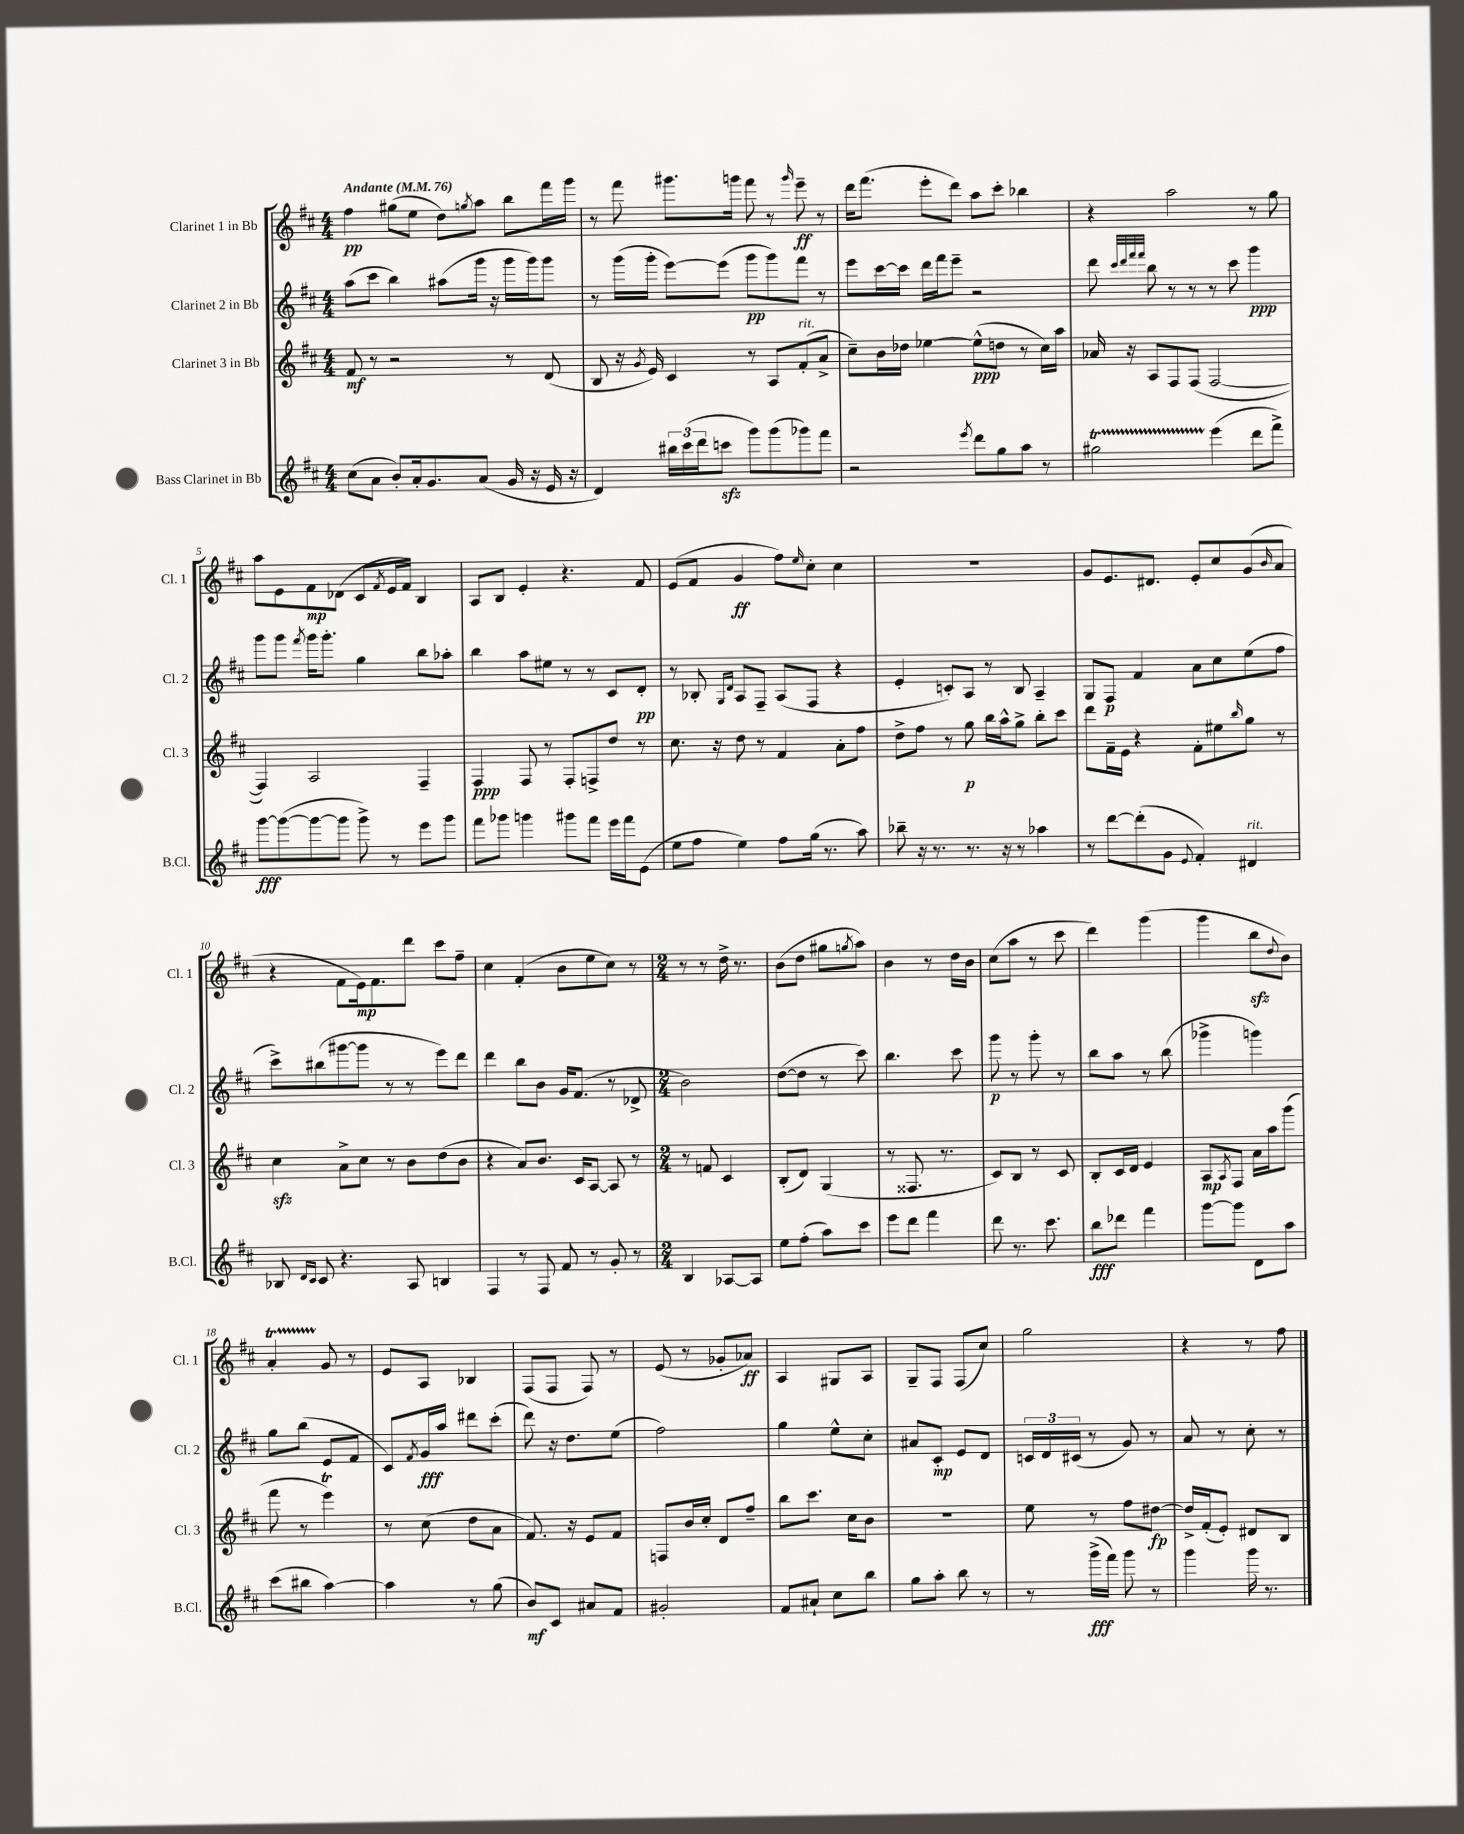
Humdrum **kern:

**kern	**dynam	**kern	**dynam	**kern	**dynam	**kern	**dynam
*part4	*part4	*part3	*part3	*part2	*part2	*part1	*part1
*staff4	*staff4	*staff3	*staff3	*staff2	*staff2	*staff1	*staff1
*I"Bass Clarinet in Bb	*	*I"Clarinet 3 in Bb	*	*I"Clarinet 2 in Bb	*	*I"Clarinet 1 in Bb	*
*I'B.Cl.	*	*I'Cl. 3	*	*I'Cl. 2	*	*I'Cl. 1	*
*clefG2	*	*clefG2	*	*clefG2	*	*clefG2	*
*k[f#c#]	*	*k[f#c#]	*	*k[f#c#]	*	*k[f#c#]	*
*M4/4	*	*M4/4	*	*M4/4	*	*M4/4	*
*MM76	*	*MM76	*	*MM76	*	*MM76	*
=1	=1	=1	=1	=1	=1	=1	=1
!	!	!	!	!	!	!LO:TX:a:B:t=Andante	!
(8cc#\L	.	8f#/	mf	(8aa\L	.	4ff#\	pp
8a\J	.	8r	.	8ccc#\J	.	.	.
8b'/L)	.	2r	.	4bb\)	.	(8gg#X\L	.
16a'/k	.	.	.	.	.	8ee\J	.
8.g/	.	.	.	.	.	.	.
.	.	.	.	(8aa#X\L	.	8dd\L)	.
.	.	.	.	.	.	8qggn/	.
(8a/J	.	.	.	16ggg\Jk	.	8aa\J	.
.	.	.	.	16r	.	.	.
16g/	.	8r	.	16ggg\LL	.	8bb\L	.
16r	.	.	.	16ggg\J)	.	.	.
16e/	.	(8d/	.	8ggg\J	.	16fff#\L	.
16r	.	.	.	.	.	16ggg\JJ	.
=2	=2	=2	=2	=2	=2	=2	=2
4d/)	.	8B/	.	8r	.	8r	.
.	.	16r	.	(16ggg\LL	.	8fff#\	.
.	.	8qg/	.	.	.	.	.
.	.	16e/)	.	16ggg'\JJ	.	.	.
24bb#X\LL	.	4c#/	.	[8eee\L)	.	8.ggg#X\L	.
(24ccc#\	.	.	.	.	.	.	.
24ddd\J	.	.	.	.	.	.	.
8cccnzz\J	.	.	.	(8eee\J]	.	.	.
.	.	.	.	.	.	16gggn\Jk	.
8ggg\L)	.	8r	.	8ggg\L	pp	8fff#\	.
(8ggg\	.	8A/L	.	8ggg\)	.	8r	.
.	.	.	.	.	.	16qqggg/	.
!	!	!LO:TX:a:i:t=rit.	!	!	!	!	!
8ggg-X\)	.	(8f#'/	.	8fff#\J	.	8eee~\	ff
8fff#\J	.	8a^/J	.	8r	.	8r	.
=3	=3	=3	=3	=3	=3	=3	=3
2r	.	8cc#~\L)	.	8eee\L	.	16ddd\KL	.
.	.	.	.	.	.	(8.fff#\J	.
.	.	16b\L	.	[16ccc#\L	.	.	.
.	.	16dd-X\JJ	.	16ccc#\JJ]	.	.	.
.	.	[4ee-X\	.	16ddd\LL	.	8eee'\L	.
.	.	.	.	16fff#\J	.	.	.
.	.	.	.	8eee~\J	.	8ddd\J)	.
8qeee/	.	.	.	.	.	.	.
8ddd\L	.	(8ee-^^\L]	ppp	2r	.	8aa\L	.
8gg\	.	8ddn\J	.	.	.	8ccc#'\J	.
8aa\J	.	8r	.	.	.	4bb-X\	.
8r	.	16cc#\LL)	.	.	.	.	.
.	.	16aa\JJ	.	.	.	.	.
=4	=4	=4	=4	=4	=4	=4	=4
2gg#Xt\	.	16a-X/	.	8ddd\	.	4r	.
.	.	16r	.	.	.	.	.
.	.	.	.	32qqccc#/LLL	.	.	.
.	.	.	.	32qqddd/	.	.	.
.	.	.	.	32qqfff#/	.	.	.
.	.	.	.	32qqfff#/JJJ	.	.	.
.	.	8A/L	.	8bb\	.	.	.
.	.	8F#/	.	8r	.	2aa\	.
.	.	(8F#/J	.	8r	.	.	.
(4eee\	.	[2F#/	.	8r	.	.	.
.	.	.	.	8ccc#\	.	.	.
8ddd\L	.	.	.	4ggg\	ppp	8r	.
8fff#^\J)	.	.	.	.	.	8gg\	.
!!LO:LB:g=z
=5	=5	=5	=5	=5	=5	=5	=5
[8ggg\L	fff	4F#/])	.	8ggg\L	.	8aa\L	.
(8ggg\_	.	.	.	8ggg\J	.	8e\	.
.	.	.	.	8qfff#/	.	.	.
8ggg\_	.	2A/	.	16ggg\KL	.	8f#\	mp
.	.	.	.	8.ggg'\J	.	.	.
8ggg\J]	.	.	.	.	.	(8d-X\J	.
8ggg^\)	.	.	.	4gg\	.	8c#/L	.
.	.	.	.	.	.	8qf#/	.
8r	.	.	.	.	.	16e/L	.
.	.	.	.	.	.	16f#/JJ)	.
8eee\L	.	4F#~/	.	8bb\L	.	4B/	.
8ggg\J	.	.	.	8aa-X'\J	.	.	.
=6	=6	=6	=6	=6	=6	=6	=6
8fff#\L	.	4F#/	ppp	4bb\	.	8A/L	.
8ggg-X\J	.	.	.	.	.	8B/J	.
4gggn\	.	8F#/	.	8aa\L	.	4e'/	.
.	.	8r	.	8ee#X\J	.	.	.
8ggg#X\L	.	8F#'/L	.	8r	.	4.r	.
8fff#\J	.	8Fn^/	.	8r	.	.	.
16eee\LL	.	8dd/J	.	8c#/L	.	.	.
16fff#\J	.	.	.	.	.	.	.
(8e\J	.	8r	.	8d'/J	pp	8f#/	.
=7	=7	=7	=7	=7	=7	=7	=7
8ee\L	.	8.cc#\	.	8r	.	(8e/L	.
8ff#\J	.	.	.	8B-X'/	.	8f#/J	.
.	.	16r	.	.	.	.	.
.	.	.	.	16qqG/LL	.	.	.
.	.	.	.	16qqd/JJ	.	.	.
4ee\)	.	8dd\	.	8A/L	.	4g/	ff
.	.	8r	.	8F#~/J	.	.	.
8ff#\L	.	4f#/	.	(8A/L	.	8ff#\L)	.
.	.	.	.	.	.	16qqee/	.
(16gg\Jk	.	.	.	8F#/J	.	8cc#'\J	.
8.r	.	.	.	.	.	.	.
.	.	8a'\L	.	4r	.	4cc#\	.
8aa\)	.	8ff#\J	.	.	.	.	.
=8	=8	=8	=8	=8	=8	=8	=8
8bb-X~\	.	8dd^\L	.	4e'/	.	1r	.
16r	.	8ff#\J	.	.	.	.	.
8.r	.	.	.	.	.	.	.
.	.	8r	.	8cn'/L)	.	.	.
8.r	.	8gg\	p	8A/J	.	.	.
.	.	16bb\LL	.	8r	.	.	.
16r	.	16aa^^\J	.	.	.	.	.
8r	.	8gg^\J	.	8B/	.	.	.
4aa-X\	.	8bb'\L	.	4A~/	.	.	.
.	.	8ccc#\J	.	.	.	.	.
=9	=9	=9	=9	=9	=9	=9	=9
8r	.	8ddd\L	.	8G/L	.	8g/L	.
[8ddd\L	.	16f#~\L	.	8F#/J	p	8.e/	.
.	.	16e\JJ	.	.	.	.	.
(8ddd'\]	.	4r	.	4f#/	.	.	.
.	.	.	.	.	.	8.d#X/J	.
8g\J	.	.	.	.	.	.	.
8qqe/	.	.	.	.	.	.	.
4f#'/)	.	8f#'\L	.	8a\L	.	8e'/L	.
.	.	8ee#X\	.	8cc#\	.	8cc#/	.
.	.	16qqbb/	.	.	.	.	.
!LO:TX:a:i:t=rit.	!	!	!	!	!	!	!
4d#X/	.	8gg\J	.	(8ee\	.	(8g/	.
.	.	.	.	.	.	16qqb/	.
.	.	8r	.	8ff#\J	.	8a/J	.
!!LO:LB:g=z
=10	=10	=10	=10	=10	=10	=10	=10
8B-X/	.	4cc#zz\	.	8ccc#^\L)	.	4r	.
16qqd/LL	.	.	.	.	.	.	.
16qqc#/JJ	.	.	.	.	.	.	.
8c#/	.	.	.	(8bb#X\	.	.	.
4.r	.	8a^\L	.	[8ggg#X\	.	8f#\L	.
.	.	8cc#\J	.	8ggg#\J]	.	16e\k)	mp
.	.	.	.	.	.	8.f#\	.
.	.	8r	.	8r	.	.	.
8A/	.	8b\L	.	8r	.	8ddd\J	.
4Bn/	.	(8dd\	.	8eee\L)	.	8ccc#\L	.
.	.	8b\J	.	8ddd\J	.	8ff#~\J	.
=11	=11	=11	=11	=11	=11	=11	=11
4F#/	.	4r	.	4ddd\	.	4cc#\	.
8r	.	8a/L)	.	8bb\L	.	(4f#'/	.
8F#/	.	8.b/J	.	8b\J	.	.	.
8f#/	.	.	.	16g/KL	.	8b\L	.
.	.	16c#/KL	.	(8.f#/J	.	.	.
8r	.	[8A/J	.	.	.	8ee\	.
8g'/	.	8A/]	.	8r	.	8cc#\J)	.
8r	.	8r	.	8d-X^/	.	8r	.
=12	=12	=12	=12	=12	=12	=12	=12
*M2/4	*	*M2/4	*	*M2/4	*	*M2/4	*
4B/	.	8r	.	2b\)	.	8r	.
.	.	8fn/	.	.	.	8r	.
[8A-X/L	.	4c#/	.	.	.	16dd^\	.
.	.	.	.	.	.	8.r	.
8A-/J]	.	.	.	.	.	.	.
=13	=13	=13	=13	=13	=13	=13	=13
8ee\L	.	(8B'/L	.	([8dd\L	.	(8b\L	.
(8ff#'\J	.	8d/J)	.	8dd\J]	.	8dd\J	.
8aa\L)	.	(4G/	.	8r	.	8gg#X\L	.
.	.	.	.	.	.	8qggn/	.
8ccc#\J	.	.	.	8ccc#\)	.	8aa\J)	.
=14	=14	=14	=14	=14	=14	=14	=14
8eee\L	.	8r	.	4.bb\	.	4b\	.
8ddd\J	.	8.F##X/	.	.	.	.	.
4fff#\	.	.	.	.	.	8r	.
.	.	8.r	.	.	.	.	.
.	.	.	.	8ccc#\	.	16dd\LL	.
.	.	.	.	.	.	16b\JJ	.
=15	=15	=15	=15	=15	=15	=15	=15
8ddd\	.	8c#/L)	.	8ggg\	p	(8cc#\L	.
8.r	.	8B/J	.	8r	.	8aa\J	.
.	.	8r	.	8ggg'\	.	8r	.
8.ccc#\	.	.	.	.	.	.	.
.	.	8c#/	.	8r	.	8ccc#\	.
=16	=16	=16	=16	=16	=16	=16	=16
8bb\L	fff	8B'/L	.	8bb\L	.	4ddd\)	.
8ddd-X\J	.	16c#/L	.	8aa\J	.	.	.
.	.	16d/JJ	.	.	.	.	.
4fff#\	.	4e/	.	8r	.	(4ggg\	.
.	.	.	.	(8bb\	.	.	.
=17	=17	=17	=17	=17	=17	=17	=17
[8ggg\L	.	8A/L	mp	4ggg-X^\	.	4ggg\	.
.	.	8qA/	.	.	.	.	.
8ggg\J]	.	8F#/J	.	.	.	.	.
8d\L	.	16a\LL	.	4gggn\)	.	8bbzz\L	.
.	.	16aa\J	.	.	.	.	.
.	.	.	.	.	.	8qqdd/	.
8aa\J	.	(8ggg\J	.	.	.	8b\J)	.
!!LO:LB:g=z
=18	=18	=18	=18	=18	=18	=18	=18
(8ccc#\L	.	8fff#\	.	8gg\L	.	4aT'/	.
8bb#X\J	.	8r	.	(8bb\J	.	.	.
[4aa\)	.	4eeeT\)	.	8e/L	.	8g/	.
.	.	.	.	8f#/J	.	8r	.
=19	=19	=19	=19	=19	=19	=19	=19
4aa\]	.	8r	.	8c#/L)	.	8e/L	.
.	.	.	.	8qf#/	.	.	.
.	.	(8cc#\	.	16g/L	fff	8A/J	.
.	.	.	.	16aa/JJ	.	.	.
8r	.	8dd\L	.	8ddd#X\L	.	4B-X/	.
(8gg\	.	8a\J	.	(8ccc#'\J	.	.	.
=20	=20	=20	=20	=20	=20	=20	=20
8b/L)	mf	8.f#/)	.	8ddd\)	.	(8F#/L	.
8c#/J	.	.	.	16r	.	8F#/J	.
.	.	16r	.	8.dd\L	.	.	.
8a#X/L	.	8e/L	.	.	.	8F#/)	.
8f#/J	.	8f#/J	.	(8ee\J	.	8r	.
=21	=21	=21	=21	=21	=21	=21	=21
2g#X'/	.	8Fn/L	.	2ff#\)	.	(8e/	.
.	.	16b/L	.	.	.	8r	.
.	.	16cc#'/JJ	.	.	.	.	.
.	.	8d/L	.	.	.	8g-X'/L	.
.	.	8ff#~/J	.	.	.	8a-X/J)	ff
=22	=22	=22	=22	=22	=22	=22	=22
8f#/L	.	8bb\L	.	4gg\	.	4A/	.
8a#X`/J	.	8.ccc#\J	.	.	.	.	.
8cc#\L	.	.	.	8ee^^\L	.	8G#X/L	.
.	.	16cc#\KL	.	.	.	.	.
8bb\J	.	8b\J	.	8cc#'\J	.	8A/J	.
=23	=23	=23	=23	=23	=23	=23	=23
8gg\L	.	2r	.	8a#X/L	.	8G~/L	.
8aa'\J	.	.	.	8c#'/J	mp	8F#/J	.
8bb\	.	.	.	8e/L	.	(8F#/L	.
8r	.	.	.	8d/J	.	8cc#/J)	.
=24	=24	=24	=24	=24	=24	=24	=24
8r	.	8ee\	.	24cn/LL	.	2gg\	.
.	.	.	.	24d/	.	.	.
.	.	.	.	(24c#X/JJ	.	.	.
(16ggg^\LL	fff	8r	.	8r	.	.	.
16fff#\JJ)	.	.	.	.	.	.	.
8ggg\	.	8ff#\L	.	8g/)	.	.	.
8r	.	[8dd#X\J	fp	8r	.	.	.
=25	=25	=25	=25	=25	=25	=25	=25
4ggg\	.	16dd#^/LL]	.	8a/	.	4r	.
.	.	(16f#'/J	.	.	.	.	.
.	.	8e'/J)	.	8r	.	.	.
16ggg\	.	8d#X/L	.	8cc#'\	.	8r	.
8.r	.	.	.	.	.	.	.
.	.	8B/J	.	8r	.	8ff#\	.
==	==	==	==	==	==	==	==
*-	*-	*-	*-	*-	*-	*-	*-
